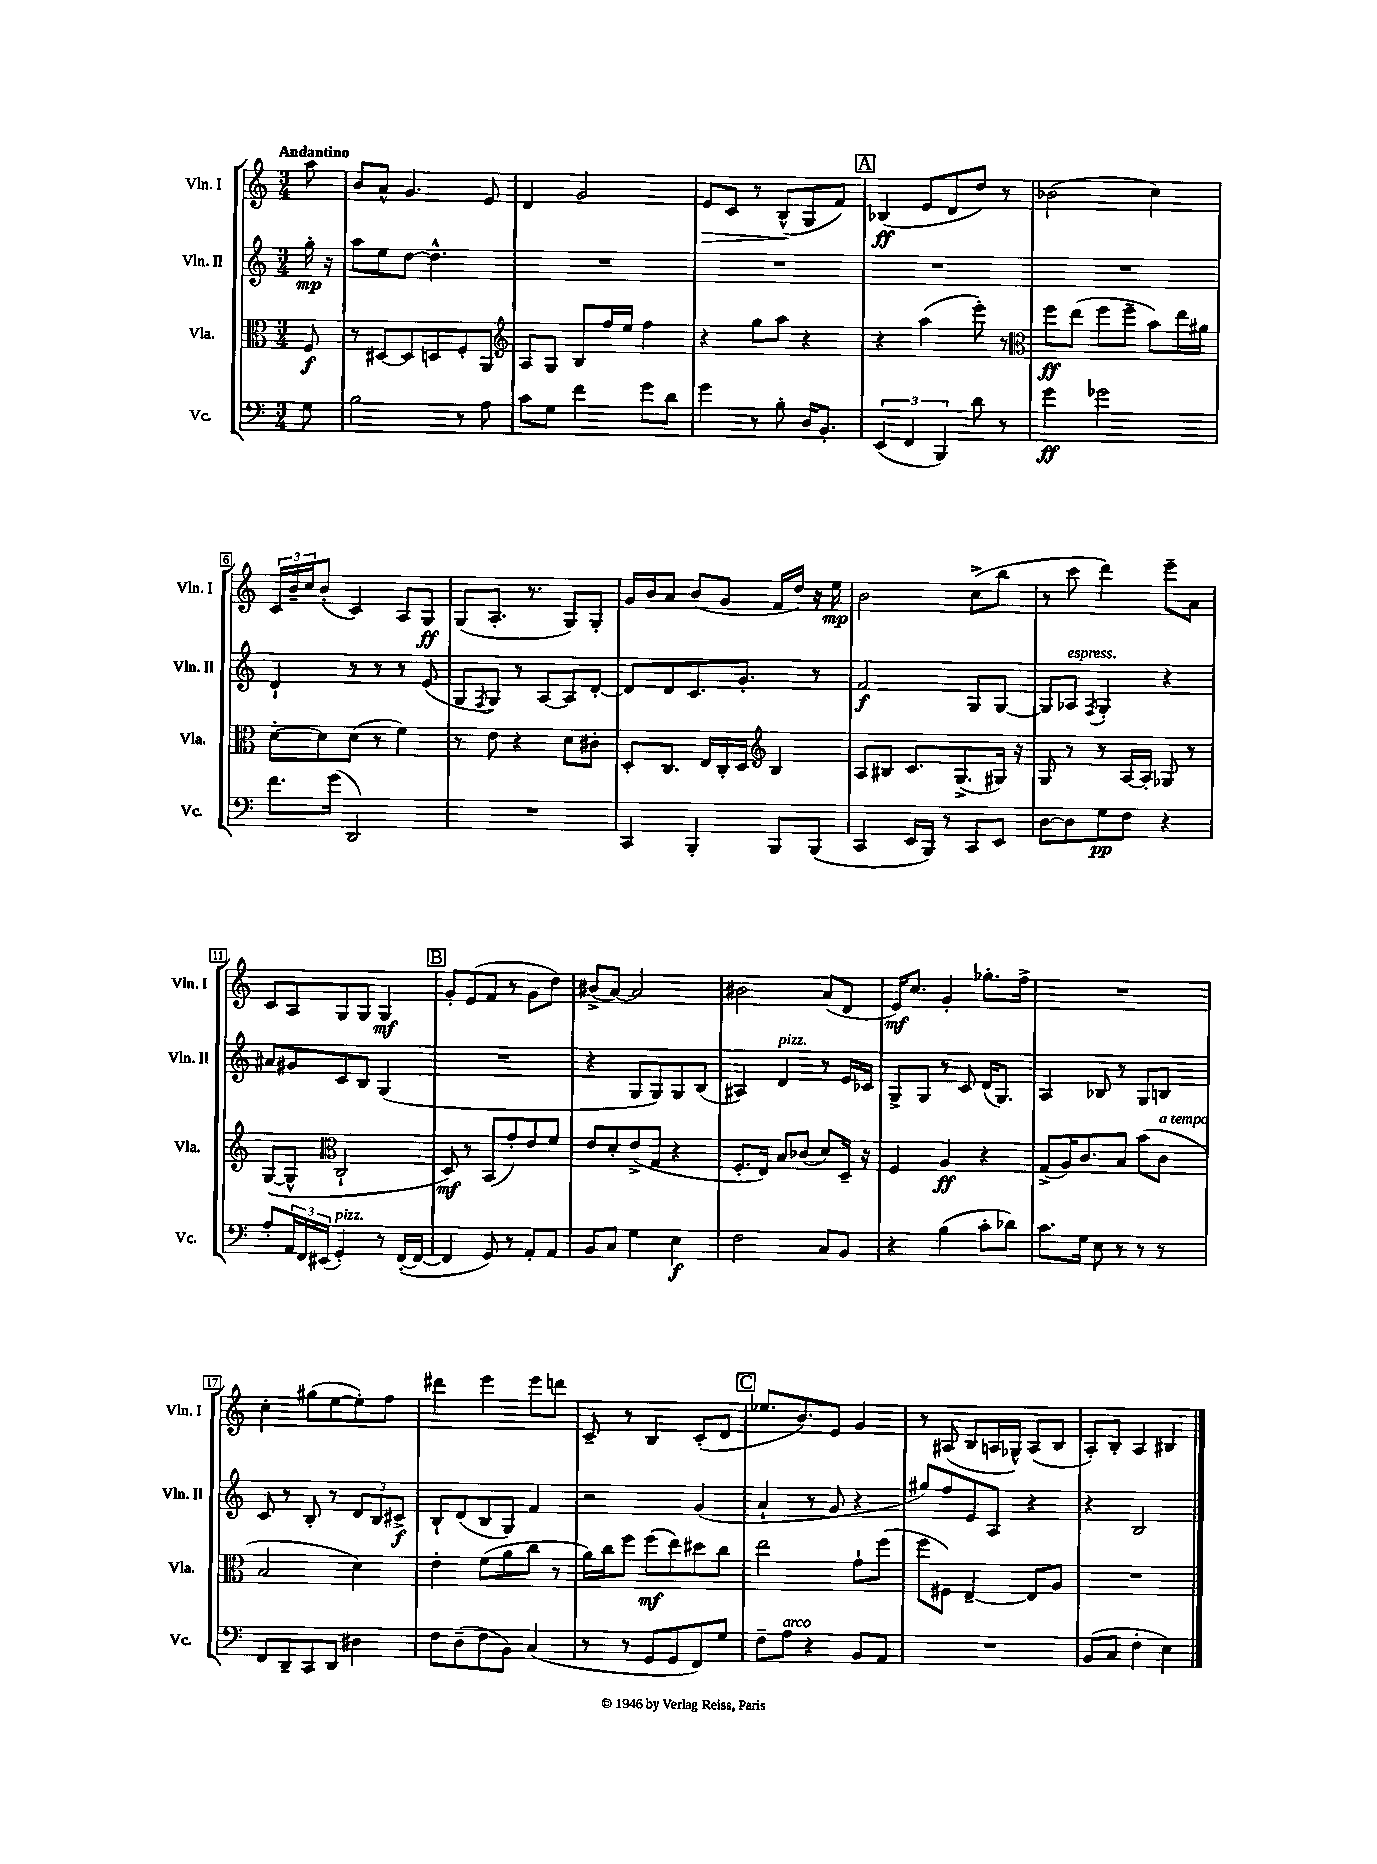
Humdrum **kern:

**kern	**dynam	**kern	**dynam	**kern	**dynam	**kern	**dynam
*part4	*part4	*part3	*part3	*part2	*part2	*part1	*part1
*staff4	*staff4	*staff3	*staff3	*staff2	*staff2	*staff1	*staff1
*I"Vc.	*	*I"Vla.	*	*I"Vln. II	*	*I"Vln. I	*
*I'Vc.	*	*I'Vla.	*	*I'Vln. II	*	*I'Vln. I	*
*clefF4	*	*clefC3	*	*clefG2	*	*clefG2	*
*k[]	*	*k[]	*	*k[]	*	*k[]	*
*M3/4	*	*M3/4	*	*M3/4	*	*M3/4	*
=	=	=	=	=	=	=	=
!	!	!	!	!	!	!LO:TX:a:B:t=Andantino	!
8G\	.	8F/	f	16gg'\	mp	8aa\	.
.	.	.	.	16r	.	.	.
=1	=1	=1	=1	=1	=1	=1	=1
2B\	.	8r	.	8aa\L	.	8b/L	.
.	.	[8D#X/L	.	8ee\	.	8a^^/J	.
.	.	8D#/]	.	[8dd\J	.	4.g/	.
.	.	8Dn/	.	4.dd^^\]	.	.	.
8r	.	8F'/	.	.	.	.	.
8A\	.	8AA/J	.	.	.	8e/	.
=2	=2	=2	=2	=2	=2	=2	=2
*	*	*clefG2	*	*	*	*	*
8c\L	.	8A/L	.	2.r	.	4d/	.
8G\J	.	8G/J	.	.	.	.	.
4f\	.	8B/L	.	.	.	2g/	.
.	.	16ff/L	.	.	.	.	.
.	.	16ee/JJ	.	.	.	.	.
8g\L	.	4ff\	.	.	.	.	.
8d\J	.	.	.	.	.	.	.
=3	=3	=3	=3	=3	=3	=3	=3
!	!	!	!	!	!	!	!LO:HP:b
4g\	.	4r	.	2.r	.	8e/L	>
.	.	.	.	.	.	8c/J	.
8r	.	8gg\L	.	.	.	8r	.
8B'\	.	8aa\J	.	.	.	(8B^^/L	.
16D/KL	.	4r	.	.	.	8G/	]
8.BB'/J	.	.	.	.	.	.	.
.	.	.	.	.	.	8f/J)	.
!!LO:REH:place=s1:t=A
=4	=4	=4	=4	=4	=4	=4	=4
(6EE/	.	4r	.	2.r	.	(4B-X/	ff
6FF/	.	.	.	.	.	.	.
.	.	(4aa\	.	.	.	8e/L	.
6BBB/)	.	.	.	.	.	.	.
.	.	.	.	.	.	8d/	.
8d\	.	8eee'\)	.	.	.	8dd/J)	.
8r	.	8r	.	.	.	8r	.
=5	=5	=5	=5	=5	=5	=5	=5
*	*	*clefC3	*	*	*	*	*
4g\	ff	8ff\L	ff	2.r	.	(2b-X\	.
.	.	(8ee\J	.	.	.	.	.
2g-X\	.	8ff\L	.	.	.	.	.
.	.	8ff~\J	.	.	.	.	.
.	.	8b\L)	.	.	.	4cc\)	.
.	.	16ee\L	.	.	.	.	.
.	.	16a#X\JJ	.	.	.	.	.
!!LO:LB:g=z
=6	=6	=6	=6	=6	=6	=6	=6
8.f\L	.	[8d'\L	.	4d`/	.	24c/LL	.
.	.	.	.	.	.	24b~/	.
.	.	.	.	.	.	24cc/J	.
.	.	8d\]	.	.	.	(8b'/J	.
(16g\Jk	.	.	.	.	.	.	.
2DD/)	.	(8d\J	.	8r	.	4c/)	.
.	.	8r	.	8r	.	.	.
.	.	4f\)	.	8r	.	8A/L	.
.	.	.	.	(8e/	.	8G/J	ff
=7	=7	=7	=7	=7	=7	=7	=7
2.r	.	8r	.	8G/L	.	(8G/L	.
.	.	.	.	8qF/	.	.	.
.	.	8e\	.	8G/J)	.	8.A'/J	.
.	.	4r	.	8r	.	.	.
.	.	.	.	.	.	8.r	.
.	.	.	.	[8A/L	.	.	.
.	.	8d\L	.	8A/]	.	8G/L)	.
.	.	8c#X'\J	.	[8d'/J	.	8G'/J	.
=8	=8	=8	=8	=8	=8	=8	=8
4CC/	.	8D'/L	.	8d/L]	.	16g/LL	.
.	.	.	.	.	.	16b/J	.
.	.	8.C/J	.	8d/	.	8a/J	.
4BBB'/	.	.	.	8.c/	.	(8b/L	.
.	.	16E/LL	.	.	.	.	.
.	.	16C'/	.	.	.	8g/J	.
.	.	16D/JJ	.	8.g'/J	.	.	.
*	*	*clefG2	*	*	*	*	*
8BBB/L	.	4B/	.	.	.	16f/LL	.
.	.	.	.	.	.	16dd/JJ)	.
(8BBB/J	.	.	.	8r	.	16r	.
.	.	.	.	.	.	16ee\	mp
=9	=9	=9	=9	=9	=9	=9	=9
4CC/	.	8A/L	.	2f/	f	2b\	.
.	.	8B#X/J	.	.	.	.	.
16EE/LL	.	8.c/L	.	.	.	.	.
16BBB/JJ)	.	.	.	.	.	.	.
8r	.	.	.	.	.	.	.
.	.	(8.G^/	.	.	.	.	.
8CC/L	.	.	.	8G/L	.	(8cc^\L	.
8EE/J	.	16G#X/Jk)	.	[8G/J	.	8bb\J	.
.	.	16r	.	.	.	.	.
=10	=10	=10	=10	=10	=10	=10	=10
[8D\L	.	8G/	.	8G/L]	.	8r	.
!	!	!	!	!LO:TX:a:i:t=espress.	!	!	!
8D\]	.	8r	.	8A-X/J	.	8ccc\	.
.	.	.	.	8qF/	.	.	.
8G\	pp	8r	.	4G'/	.	4ddd\)	.
8F\J	.	[16A/LL	.	.	.	.	.
.	.	16A'/JJ]	.	.	.	.	.
4r	.	8G-X/	.	4r	.	8eee~\L	.
.	.	8r	.	.	.	8a\J	.
!!LO:LB:g=z
=11	=11	=11	=11	=11	=11	=11	=11
8A'/L	.	([8G/L	.	8a#X/L	.	8c/L	.
24AA/L	.	8G^^/J]	.	8g#X/	.	8A/	.
24FF/	.	.	.	.	.	.	.
(24EE#X/JJ	.	.	.	.	.	.	.
*	*	*clefC3	*	*	*	*	*
!LO:TX:a:i:t=pizz.	!	!	!	!	!	!	!
4GG'/)	.	2C`/	.	8c/	.	8G/	.
.	.	.	.	8B/J	.	8G/J	.
8r	.	.	.	(4G/	.	4G/	mf
([16FF'/LL	.	.	.	.	.	.	.
16FF/JJ_	.	.	.	.	.	.	.
!!LO:REH:place=s1:t=B
=12	=12	=12	=12	=12	=12	=12	=12
4FF/]	.	8D/)	mf	2.r	.	8g'/L	.
.	.	8r	.	.	.	(8e/	.
8GG/)	.	(8BB/L	.	.	.	8f/J	.
8r	.	8g'/)	.	.	.	8r	.
8AA'/L	.	8e/	.	.	.	8g\L	.
8AA/J	.	8f/J	.	.	.	8dd\J)	.
=13	=13	=13	=13	=13	=13	=13	=13
8BB/L	.	8e/L	.	4r	.	(8b#X^/L	.
8C/J	.	8d'/	.	.	.	[8a/J)	.
4G\	.	(8e^/	.	8G/L	.	2a/]	.
.	.	8G/J	.	8G/)	.	.	.
4E\	f	4r	.	8G/	.	.	.
.	.	.	.	(8B/J	.	.	.
=14	=14	=14	=14	=14	=14	=14	=14
2F\	.	8.F'/L	.	4A#X/)	.	2b#X\	.
.	.	16E/Jk)	.	.	.	.	.
!	!	!	!	!LO:TX:a:i:t=pizz.	!	!	!
.	.	8B/L	.	4d/	.	.	.
.	.	(8c-X/J	.	.	.	.	.
8C/L	.	8d/L)	.	8r	.	(8a/L	.
8BB/J	.	16D~/Jk	.	16e/LL	.	8d/J	.
.	.	16r	.	16c-X/JJ	.	.	.
=15	=15	=15	=15	=15	=15	=15	=15
4r	.	4F/	.	8G^/L	.	16e/KL)	mf
.	.	.	.	.	.	8.cc/J	.
.	.	.	.	8G/J	.	.	.
(4B\	.	4A/	ff	8r	.	4g'/	.
.	.	.	.	8c/	.	.	.
8c'\L	.	4r	.	(16d/KL	.	8.gg-X'\L	.
.	.	.	.	8.G/J)	.	.	.
8d-X\J)	.	.	.	.	.	.	.
.	.	.	.	.	.	16ff^\Jk	.
=16	=16	=16	=16	=16	=16	=16	=16
8.c\L	.	(8G^/L	.	4A/	.	2.r	.
.	.	16A/K)	.	.	.	.	.
16G\Jk	.	8.c/	.	.	.	.	.
8E\	.	.	.	8B-X/	.	.	.
8r	.	8B/J	.	8r	.	.	.
8r	.	(8b\L	.	8G/L	.	.	.
!	!	!LO:TX:a:i:t=a tempo	!	!	!	!	!
8r	.	8c\J	.	8Bn/J	.	.	.
!!LO:LB:g=z
=17	=17	=17	=17	=17	=17	=17	=17
8FF/L	.	2B/	.	8c/	.	4cc'\	.
8DD~/	.	.	.	8r	.	.	.
8CC/	.	.	.	8B'/	.	(8gg#X\L	.
8DD/J	.	.	.	8r	.	[8ee\	.
4D#X\	.	4d\)	.	12d/L	.	8ee'\])	.
.	.	.	.	12B/	.	.	.
.	.	.	.	.	.	8ff\J	.
.	.	.	.	12c#X^/J	f	.	.
=18	=18	=18	=18	=18	=18	=18	=18
8F\L	.	4e'\	.	8B`/L	.	4ddd#X\	.
(8D~\	.	.	.	(8d/	.	.	.
8F\	.	(8f\L	.	8B/	.	4eee\	.
8BB\J)	.	8a\	.	8G/J)	.	.	.
(4C/	.	8cc\J	.	4f/	.	8eee\L	.
.	.	8r	.	.	.	8dddn\J	.
=19	=19	=19	=19	=19	=19	=19	=19
8r	.	16a\LL)	.	2r	.	8c~/	.
.	.	16cc\J	.	.	.	.	.
8r	.	8ff\J	.	.	.	8r	.
8GG/L	.	(8ff\L	mf	.	.	4B/	.
8GG/	.	8ee\)	.	.	.	.	.
8FF/)	.	8dd#X\	.	(4g/	.	(8c'/L	.
8G/J	.	8cc\J	.	.	.	8d/J	.
!!LO:REH:place=s1:t=C
=20	=20	=20	=20	=20	=20	=20	=20
8F~\L	.	2ee\	.	4a`/	.	8.ee-X/L	.
!LO:TX:a:i:t=arco	!	!	!	!	!	!	!
8A\J	.	.	.	.	.	.	.
.	.	.	.	.	.	8.b/)	.
4r	.	.	.	8r	.	.	.
.	.	.	.	8g/	.	8e/J	.
8BB/L	.	8g`\L	.	4r	.	4g/	.
8AA/J	.	(8ff\J	.	.	.	.	.
=21	=21	=21	=21	=21	=21	=21	=21
2.r	.	8ff\L	.	8gg#X/L)	.	8r	.
.	.	8F#X\J)	.	8ff/	.	(8A#X/	.
.	.	[4E~/	.	8e/	.	8B/L	.
.	.	.	.	8A/J	.	16An/L	.
.	.	.	.	.	.	16G-X^^/JJ)	.
.	.	8E/L]	.	4r	.	(8A/L	.
.	.	8A/J	.	.	.	8B/J	.
=22	=22	=22	=22	=22	=22	=22	=22
(8BB/L	.	2.r	.	4r	.	8A'/L)	.
8C/J	.	.	.	.	.	8B'/J	.
4F'\	.	.	.	2B/	.	4A/	.
4E\)	.	.	.	.	.	4B#X/	.
==	==	==	==	==	==	==	==
*-	*-	*-	*-	*-	*-	*-	*-
